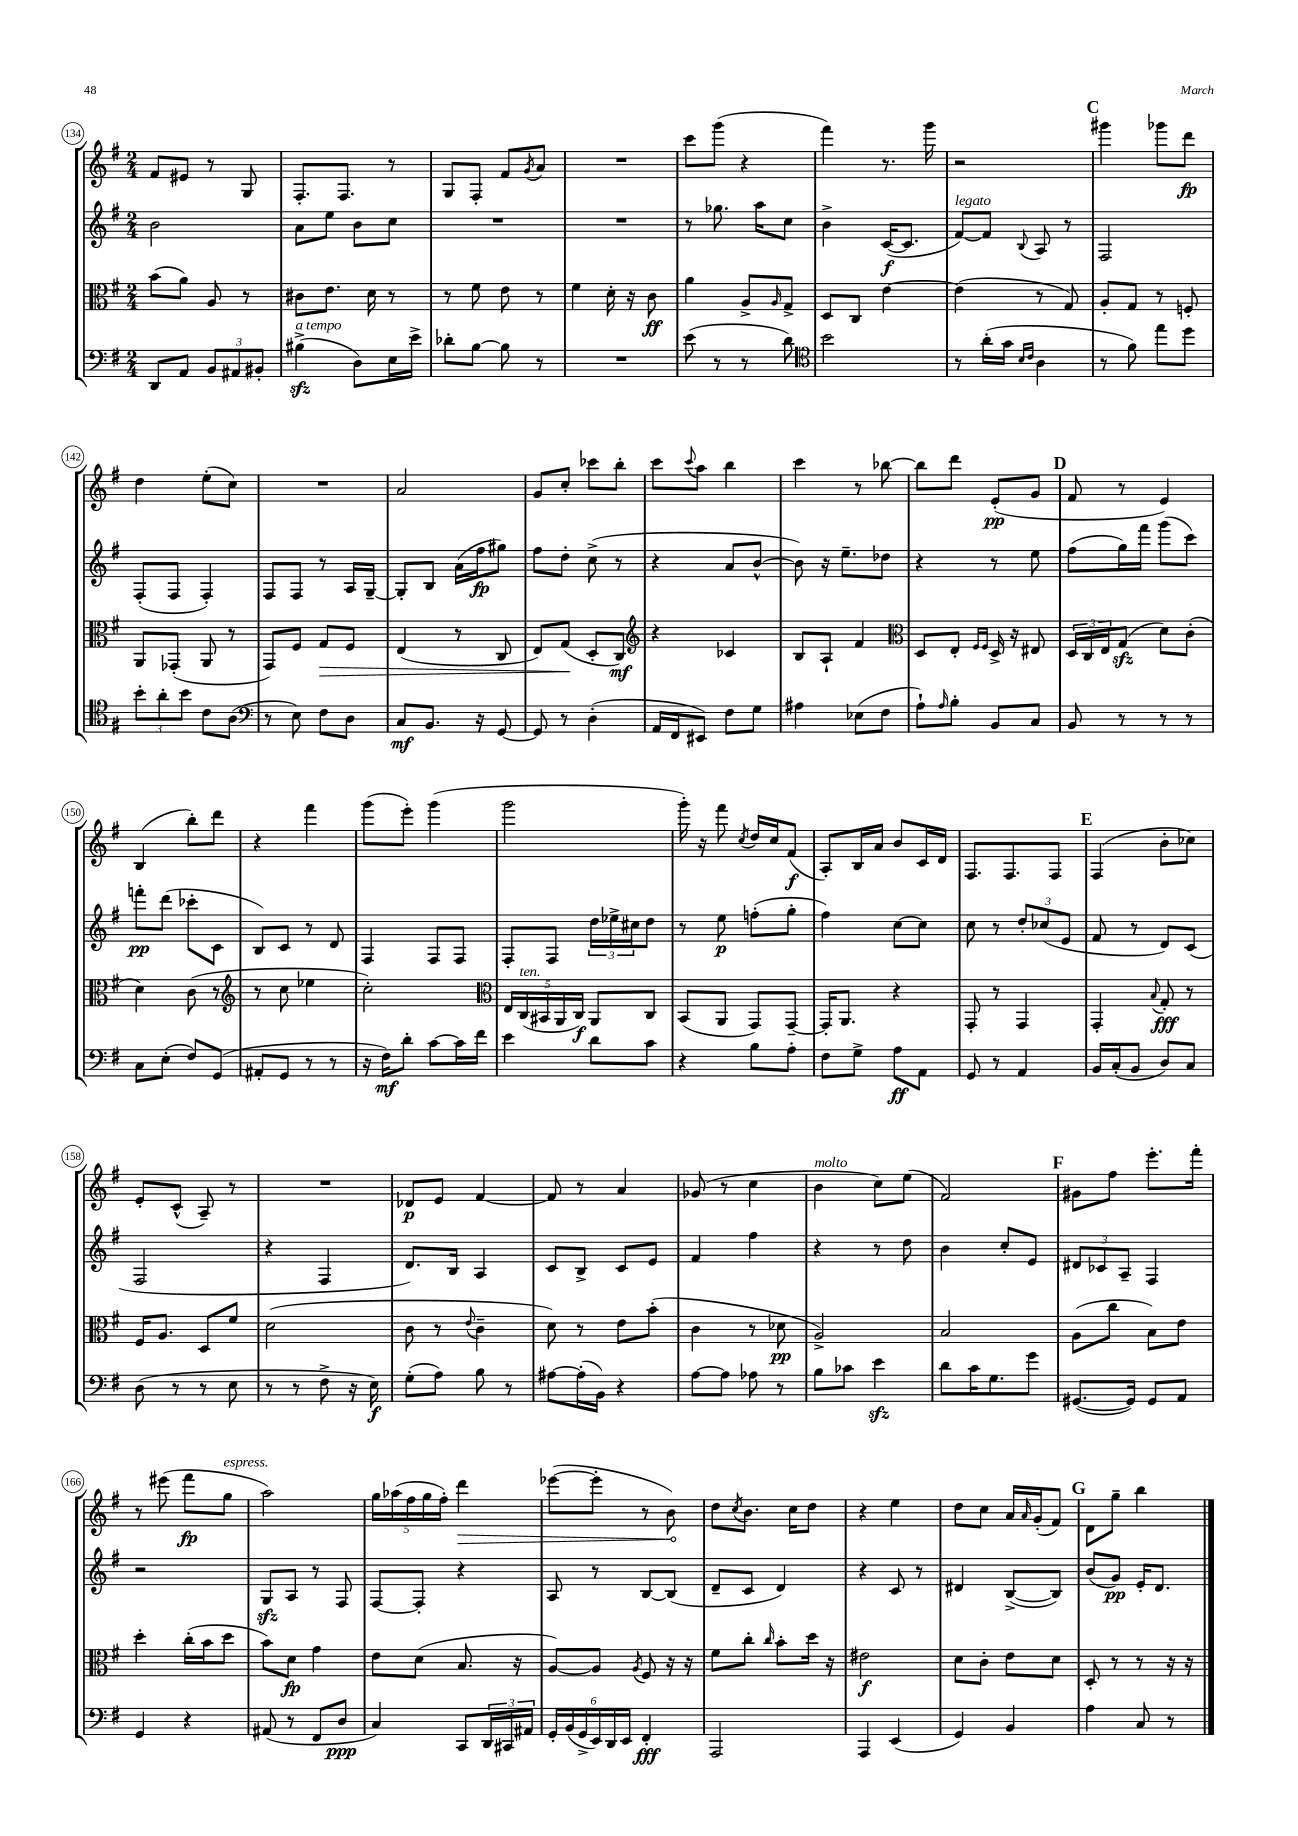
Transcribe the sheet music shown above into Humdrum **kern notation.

**kern	**kern	**kern	**kern
*staff4	*staff3	*staff2	*staff1
*clefF4	*clefC3	*clefG2	*clefG2
*k[f#]	*k[f#]	*k[f#]	*k[f#]
*M2/4	*M2/4	*M2/4	*M2/4
8DD/L	(8b\L	2b\	8f#/L
8AA/J	8a\J)	.	8e#/J
12BB/L	8A/	.	8r
12AA#/	.	.	.
.	8r	.	8G/
12BB#'/J	.	.	.
=	=	=	=
(4B#^\	8c#\L	8a\L	8.F#'/L
.	8.e\J	8ee\J	.
.	.	.	8.F#/J
8D\L)	.	8b\L	.
.	16d\	.	.
16E\L	8r	8cc\J	8r
16e^\JJ	.	.	.
=	=	=	=
8d-'\L	8r	2r	8G/L
[8B\J	8f#\	.	8F#'/J
8B\]	8e\	.	8f#/L
.	.	.	8qg/
8r	8r	.	8a/J
=	=	=	=
2r	4f#\	2r	2r
.	16d'\	.	.
.	16r	.	.
.	8c\	.	.
=	=	=	=
(8e\	4a\	8r	8ccc\L
8r	.	8.gg-\	(8ggg\J
8r	8A^/L	.	4r
.	.	16aa\LK	.
.	16qqA/	.	.
8d\)	8G^/J	8cc\J	.
=	=	=	=
*clefC4	*	*	*
2b\	8D/L	4b^\	4fff#\)
.	8C/J	.	.
.	[4e\	([16c/LK	8.r
.	.	8.c/]J	.
.	.	.	16ggg\
=	=	=	=
8r	(4e\]	[8f#/L)	2r
(16a'\LL	.	8f#/]J	.
16g\JJ	.	.	.
16qqB/LL	.	.	.
16qqc/JJ	.	8qqB/	.
4A\	8r	8A/	.
.	8G/)	8r	.
=	=	=	=
8r	8A'/L	2F#/	4ggg#\
8f#\)	8G/J	.	.
8ee\L	8r	.	8ggg-\L
8dd\J	8F'/	.	8ddd\J
=	=	=	=
12b'\L	8AA/L	(8F#'/L	4dd\
12a'\	.	.	.
.	(8GG-'/J	8F#/J	.
12b\J	.	.	.
8c\L	8AA/	4F#'/)	(8ee'\L
(8A\J	8r	.	8cc\J)
=	=	=	=
*clefF4	*	*	*
8r	8GG/L)	8F#/L	2r
8E\)	8F#/J	8F#/J	.
8F#\L	8G/L	8r	.
8D\J	8F#/J	16A/LL	.
.	.	[16G~/JJ	.
=	=	=	=
8C/L	(4E/	8G'/]L	2a/
8.BB/J	.	8B/J	.
.	8r	(16a\LL	.
16r	.	16ff#\J	.
[8GG/	8C/	8gg#\J)	.
=	=	=	=
8GG/]	8E/L)	8ff#\L	8g/L
8r	(8G/J	8dd'\J	8cc'/J
(4D'\	8D'/L	(8cc^\	8ccc-\L
.	8C/J)	8r	8bb'\J
=	=	=	=
*	*clefG2	*	*
16AA/LL	4r	4r	8ccc\L
16FF#/J	.	.	.
.	.	.	8qqccc/
8EE#/J)	.	.	8aa\J
8F#\L	4c-/	8a/L	4bb\
8G\J	.	[8b^^/J	.
=	=	=	=
4A#\	8B/L	8b\])	4ccc\
.	8A`/J	16r	.
.	.	8.ee~\L	.
(8E-\L	4f#/	.	8r
8F#\J	.	8dd-\J	[8bb-\
=	=	=	=
*	*clefC3	*	*
8A`\L)	8D/L	4r	8bb-\]L
16qqA/	.	.	.
8B'\J	8E'/J	.	8ddd\J
.	16qqF#/LL	.	.
.	16qqF#/JJ	.	.
8BB/L	16D^/	8r	(8e'/L
.	16r	.	.
8C/J	8E#/	8ee\	8g/J
=	=	=	=
8BB/	24D/LL	(8ff#\L	8f#/
.	24C/	.	.
.	24E/J	.	.
8r	(8G/J	16gg\L)	8r
.	.	16fff#\JJ	.
8r	8d\L)	(8ggg\L	4e/)
8r	(8c'\J	8ccc\J)	.
=	=	=	=
8C\L	4d\)	8fff'\L	(4B/
(8E'\J	.	(8ddd\J	.
8F#/L)	(8c\	8ccc-'\L	8bb'\L)
(8GG/J	8r	8c\J	8ddd\J
=	=	=	=
*	*clefG2	*	*
8AA#'/L	8r	8B/L)	4r
8GG/J	8cc\	8c/J	.
8r	4ee-\	8r	4fff#\
8r	.	8d/	.
=	=	=	=
16r	2cc'\)	4F#/	(8ggg\L
16F#\LK)	.	.	.
8d'\J	.	.	8eee'\J)
[8c\L	.	8F#/L	(4ggg\
16c\]L	.	8F#/J	.
16f#\JJ	.	.	.
=	=	=	=
*	*clefC3	*	*
4e\	20E/LL	8F#'/L	2ggg\
.	(20C/	.	.
.	20BB#/	.	.
.	.	8F#/J	.
.	20AA/	.	.
.	20C/JJ)	.	.
8d\L	8AA/L	24dd\LL	.
.	.	24ee-^\	.
.	.	24cc#\J	.
8c\J	8C/J	8dd\J	.
=	=	=	=
4r	(8BB/L	8r	16ggg'\)
.	.	.	16r
.	8AA/J	8ee\	8fff#\
.	.	.	8qcc/
8B\L	8GG/L)	(8ff'\L	16dd/LL
.	.	.	16cc/J
8A'\J	[8GG~/J	8gg'\J	(8f#/J
=	=	=	=
8F#\L	16GG'/]LK	4ff#\)	8A'/L)
.	8.AA/J	.	.
8G^\J	.	.	16B/L
.	.	.	16a/JJ
8A\L	4r	[8cc\L	8b/L
8AA\J	.	8cc\]J	16c/L
.	.	.	16d/JJ
=	=	=	=
8GG/	8GG'/	8cc\	8.F#/L
8r	8r	8r	.
.	.	.	8.F#/
4AA/	4GG/	12dd'/L	.
.	.	(12cc-/	.
.	.	.	8F#/J
.	.	12e/J	.
=	=	=	=
16BB/LL	4GG'/	8f#/	(4F#/
(16C'/J	.	.	.
8BB/J	.	8r	.
.	8qqB/	.	.
8D/L)	8G'/	8d/L)	8b'\L
8C/J	8r	(8c/J	8cc-\J)
=	=	=	=
(8D\	16F#/LK	2F#/	8e'/L
.	8.A/J	.	.
8r	.	.	(8c^^/J
8r	8D/L	.	8A~/)
8E\	8f#/J	.	8r
=	=	=	=
8r	(2d\	4r	2r
8r	.	.	.
8F#^\	.	4F#/	.
16r	.	.	.
16E\)	.	.	.
=	=	=	=
(8G'\L	8c\	8.d/L)	8d-/L
8A\J)	8r	.	8e/J
.	.	16B/Jk	.
.	8qqe/	.	.
8B\	4c~\	4A/	[4f#/
8r	.	.	.
=	=	=	=
[8A#\L	8d\)	8c/L	8f#/]
(16A#'\]L	8r	8B^/J	8r
16BB\JJ)	.	.	.
4r	8e\L	8c/L	4a/
.	(8b'\J	8e/J	.
=	=	=	=
[8A\L	4c\	4f#/	(8g-/
8A\]J	.	.	8r
8A-\	8r	4ff#\	4cc\
8r	8d-\	.	.
=	=	=	=
8B\L	2A^/)	4r	4b\
8c-\J	.	.	.
4e\	.	8r	8cc\L)
.	.	8dd\	(8ee\J
=	=	=	=
8d\L	2B/	4b\	2f#/)
16c\K	.	.	.
8.G\	.	.	.
.	.	8cc'/L	.
8g\J	.	8e/J	.
=	=	=	=
([8.GG#/L	(8A\L	12d#/L	8g#\L
.	.	12c-/	.
.	8cc\J	.	8ff#\J
.	.	12A~/J	.
16GG#/]Jk)	.	.	.
8GG#/L	8B\L)	4F#/	8.eee'\L
8AA/J	8e\J	.	.
.	.	.	16fff#'\Jk
=	=	=	=
4GG/	4dd'\	2r	8r
.	.	.	(8eee#\
4r	(16cc'\LL	.	8fff#\L
.	16b\J	.	.
.	8dd\J	.	8gg\J
=	=	=	=
(8AA#/	8b\L)	8G/L	2aa\)
8r	8d\J	8A/J	.
8FF#/L	4g\	8r	.
8D/J	.	8F#/	.
=	=	=	=
4C/)	8e\L	[8F#/L	20gg\LL
.	.	.	(20aa-\
.	.	.	20ff#\
.	(8d\J	8F#'/]J	.
.	.	.	20gg\
.	.	.	20ff#'\JJ)
8CC/L	8.B/	4r	4ddd\
24DD/L	.	.	.
24CC#/	.	.	.
.	16r	.	.
24AA#/JJ	.	.	.
=	=	=	=
24GG'/LL	[8A/L)	8A/	([8eee-\L
(24BB/	.	.	.
24GG^/	.	.	.
24EE/)	8A/]J	8r	8eee-'\]J
24DD/	.	.	.
24EE/JJ	.	.	.
.	8qA/	.	.
4FF#'/	8F#/	[8B/L	8r
.	16r	(8B/]J	8b\)
.	16r	.	.
=	=	=	=
2AAA/	8f#\L	8d~/L	8dd\L
.	.	.	8qcc/
.	8cc'\J	8c/J	8.b\J
.	16qqcc/	.	.
.	8b'\L	4d/)	.
.	.	.	16cc\LK
.	16dd\Jk	.	8dd\J
.	16r	.	.
=	=	=	=
4AAA/	2e#\	4r	4r
(4EE/	.	8c/	4ee\
.	.	8r	.
=	=	=	=
4GG/)	8d\L	4d#/	8dd\L
.	8c'\J	.	8cc\J
4BB/	8e\L	([8B^/L	16a/LL
.	.	.	16qqa/
.	.	.	(16g'/J
.	8d\J	8B/]J)	8f#/J)
=	=	=	=
4A\	8D'/	(8b/L	8d\L
.	8r	8g/J)	8gg~\J
8C/	8r	16e'/LK	4bb\
.	.	8.d/J	.
8r	16r	.	.
.	16r	.	.
==	==	==	==
*-	*-	*-	*-
